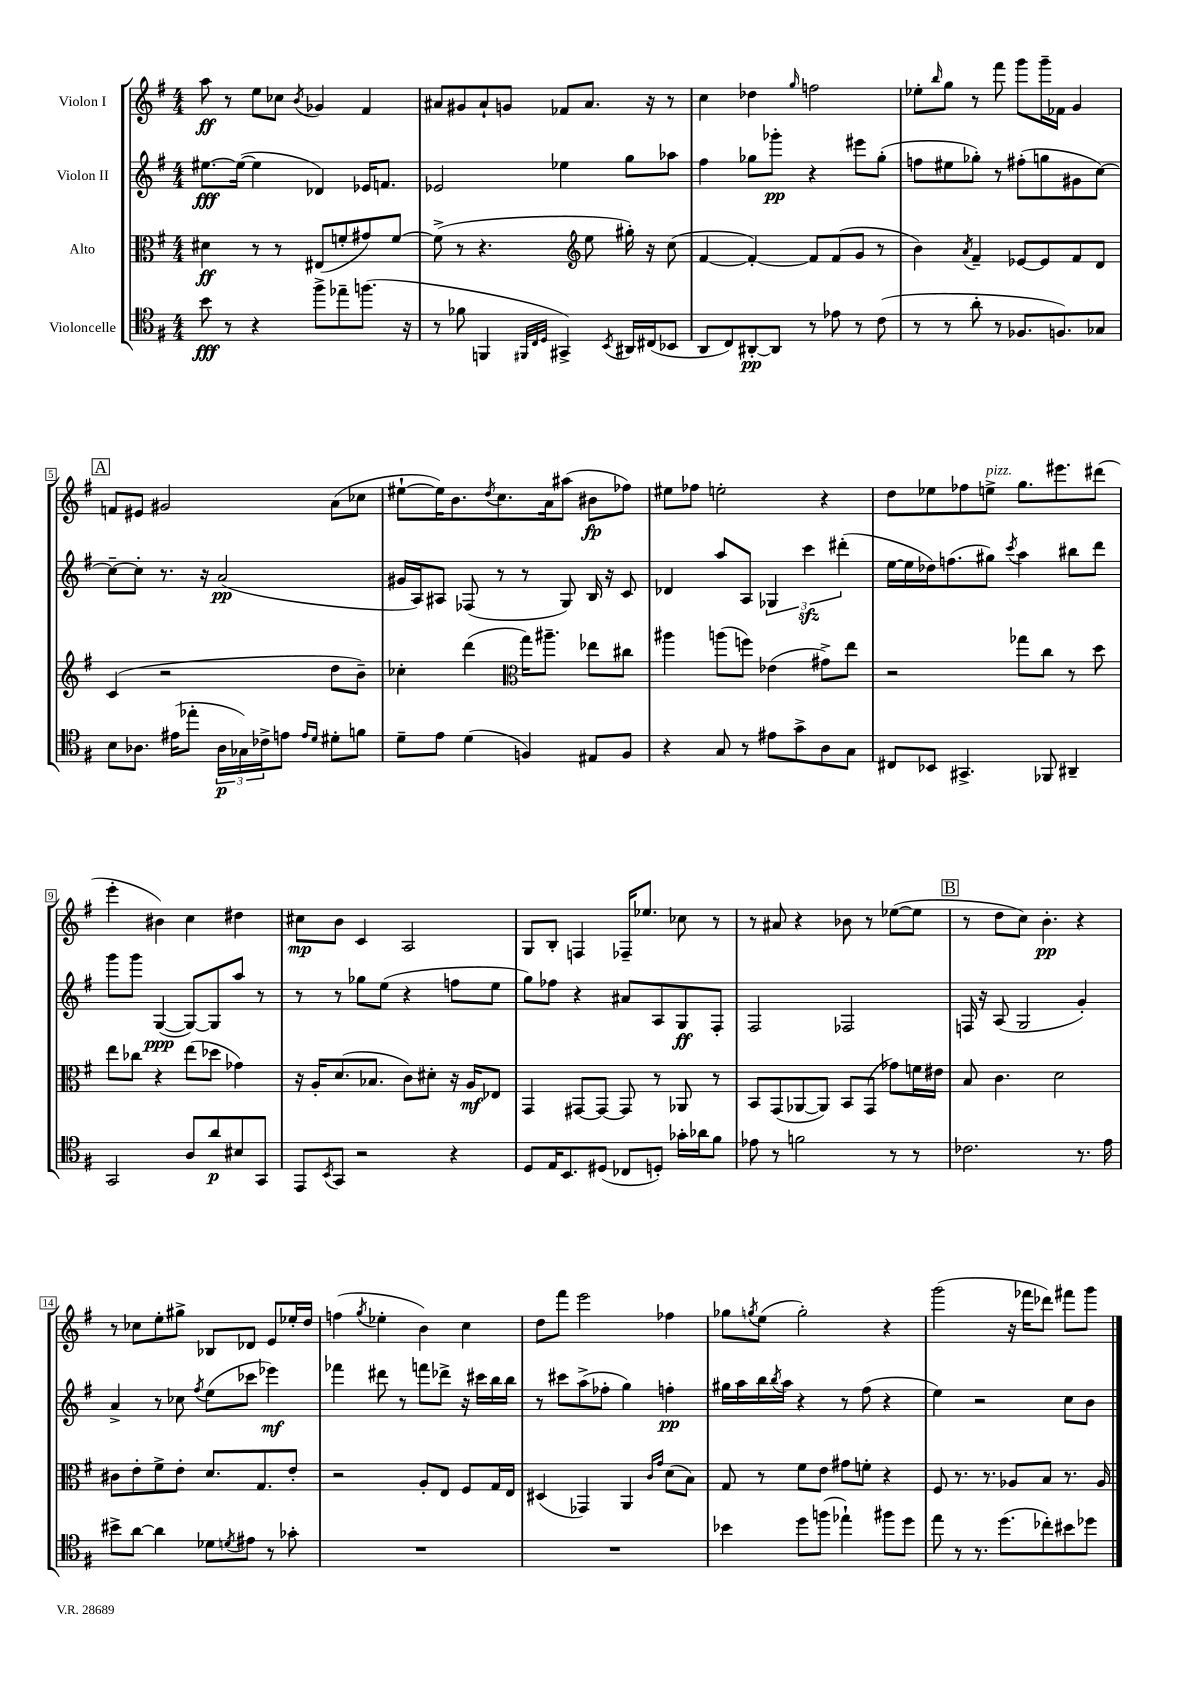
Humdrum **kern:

**kern	**dynam	**kern	**dynam	**kern	**dynam	**kern	**dynam
*part4	*part4	*part3	*part3	*part2	*part2	*part1	*part1
*staff4	*staff4	*staff3	*staff3	*staff2	*staff2	*staff1	*staff1
*I"Violoncelle	*	*I"Alto	*	*I"Violon II	*	*I"Violon I	*
*clefC4	*	*clefC3	*	*clefG2	*	*clefG2	*
*k[f#]	*	*k[f#]	*	*k[f#]	*	*k[f#]	*
*M4/4	*	*M4/4	*	*M4/4	*	*M4/4	*
=1	=1	=1	=1	=1	=1	=1	=1
8b\	fff	4d#X\	ff	[8.ee#X\L	fff	8aa\	ff
8r	.	.	.	.	.	8r	.
.	.	.	.	(16ee#\Jk_	.	.	.
4r	.	8r	.	4ee#\]	.	8ee\L	.
.	.	8r	.	.	.	8cc-X\J	.
.	.	.	.	.	.	8qb/	.
8ff#^\L	.	(8E#X/L	.	4d-X/)	.	4g-X/	.
8ee-X~\	.	8fn'/	.	.	.	.	.
(8.ffn\J	.	8g#X/)	.	16e-X/KL	.	4f#/	.
.	.	.	.	8.fn/J	.	.	.
.	.	[8f/J	.	.	.	.	.
16r	.	.	.	.	.	.	.
=2	=2	=2	=2	=2	=2	=2	=2
8r	.	(8f^\]	.	2e-X/	.	8a#X/L	.
8f-X\	.	8r	.	.	.	8g#X/	.
4FFn/	.	4.r	.	.	.	8a#`/	.
.	.	.	.	.	.	8gn/J	.
32qqFF#X/LLL	.	.	.	.	.	.	.
32qqC/	.	.	.	.	.	.	.
32qqD/JJJ	.	.	.	.	.	.	.
4GG#X^/)	.	.	.	4ee-X\	.	8f-X/L	.
*	*	*clefG2	*	*	*	*	*
.	.	8ee\	.	.	.	8.a#/J	.
8qBB/	.	.	.	.	.	.	.
16AA#X/LL	.	16gg#X'\)	.	8gg\L	.	.	.
(16C#X/J	.	16r	.	.	.	16r	.
8BB-X/J	.	(8cc\	.	8aa-X\J	.	8r	.
=3	=3	=3	=3	=3	=3	=3	=3
8AA/L	.	[4f#/	.	4ff#\	.	4cc\	.
8C/)	.	.	.	.	.	.	.
[8AA#X'/	pp	4f#'/_)	.	8gg-X\L	.	4dd-X\	.
8AA#/J]	.	.	.	8ggg-X'\J	pp	.	.
.	.	.	.	.	.	16qqgg/	.
8r	.	8f#/L]	.	4r	.	2ffn\	.
8e-X\	.	(8f#/	.	.	.	.	.
8r	.	8g/J	.	8eee#X\L	.	.	.
(8c\	.	8r	.	(8gg-'\J	.	.	.
=4	=4	=4	=4	=4	=4	=4	=4
8r	.	4b\)	.	8ffn\L	.	8ee-X'\L	.
.	.	.	.	.	.	16qqbb/	.
8r	.	.	.	8ee#X\	.	8gg\J	.
.	.	8qa/	.	.	.	.	.
8a'\	.	4f#~/	.	8gg-X'\J)	.	8r	.
8r	.	.	.	8r	.	8fff#\	.
8.F-X/L	.	[8e-X/L	.	(8ff#X'\L	.	8ggg\L	.
.	.	8e-/]	.	8ggn\	.	16ggg~\L	.
8.Fn/)	.	.	.	.	.	16f-X\JJ	.
.	.	8f#/	.	8g#X\	.	4g/	.
8G-X/J	.	8d/J	.	[8cc\J)	.	.	.
!!LO:LB:g=z
!!LO:REH:place=s1:t=A
=5	=5	=5	=5	=5	=5	=5	=5
8B\L	.	(4c/	.	8cc~\L_	.	8fn/L	.
8.A-X\J	.	.	.	8cc'\J]	.	8e#X/J	.
.	.	2r	.	8.r	.	2g#X/	.
(16e#X\KL	.	.	.	.	.	.	.
8ee-X'\J	.	.	.	.	.	.	.
.	.	.	.	16r	.	.	.
24A-\LL	p	.	.	(2a/	pp	.	.
24G-X\)	.	.	.	.	.	.	.
24c-X^\J	.	.	.	.	.	.	.
8en\J	.	.	.	.	.	.	.
16qqe/LL	.	.	.	.	.	.	.
16qqd/JJ	.	.	.	.	.	.	.
8d#X'\L	.	8dd\L	.	.	.	(8a\L	.
8fn\J	.	8b~\J)	.	.	.	8cc-X\J	.
=6	=6	=6	=6	=6	=6	=6	=6
8d~\L	.	4cc-X'\	.	16g#X/LL	.	[8ee#X`\L	.
.	.	.	.	16A/J)	.	.	.
8e\J	.	.	.	8A#X/J	.	16ee#\K])	.
.	.	.	.	.	.	8.b\	.
(4d\	.	(4ddd\	.	(8F-X/	.	.	.
.	.	.	.	.	.	8qdd/	.
.	.	.	.	8r	.	8.cc\	.
*	*	*clefC3	*	*	*	*	*
4Fn/)	.	16gg\KL)	.	8r	.	.	.
.	.	8.aa#X~\J	.	.	.	16a\k	.
.	.	.	.	8G/)	.	(8aa#X\J	.
8E#X/L	.	8ee-X\L	.	16B/	.	8b#X\L	fp
.	.	.	.	16r	.	.	.
8F/J	.	8cc#X\J	.	8c/	.	8ff-X\J)	.
=7	=7	=7	=7	=7	=7	=7	=7
4r	.	4aa#X\	.	4d-X/	.	8ee#X\L	.
.	.	.	.	.	.	8ff-X\J	.
8G/	.	(8aan\L	.	8aa/L	.	2een'\	.
8r	.	8ffn\J)	.	8A/J	.	.	.
8e#X\L	.	(4e-X\	.	6G-X/	.	.	.
8g^\	.	.	.	.	.	.	.
.	.	.	.	6ccczz\	.	.	.
8A\	.	8g#X^\L)	.	.	.	4r	.
.	.	.	.	(6ddd#X'\	.	.	.
8G\J	.	8ee\J	.	.	.	.	.
=8	=8	=8	=8	=8	=8	=8	=8
8C#X/L	.	2r	.	[16ee\LL	.	8dd\L	.
.	.	.	.	16ee\]	.	.	.
8BB-X/J	.	.	.	16dd-X\J)	.	8ee-X\	.
.	.	.	.	(8.ffn\	.	.	.
4.GG#X^/	.	.	.	.	.	8ff-X\	.
!	!	!	!	!	!	!LO:TX:a:i:t=pizz.	!
.	.	.	.	8gg#X\J)	.	8een^\J	.
.	.	.	.	8qccc/	.	.	.
.	.	8gg-X\L	.	4aa\	.	8.gg\L	.
8FF-X/	.	8cc\J	.	.	.	.	.
.	.	.	.	.	.	8.eee#X\	.
4AA#X~/	.	8r	.	8bb#X\L	.	.	.
.	.	8dd\	.	8ddd\J	.	(8ddd#X\J	.
!!LO:LB:g=z
=9	=9	=9	=9	=9	=9	=9	=9
2GG/	.	8ee\L	.	8ggg\L	.	4eee'\	.
.	.	8cc-X\J	.	8ggg\J	.	.	.
.	.	4r	.	([4G/	ppp	4b#X\)	.
8A/L	.	(8ee\L	.	8G/L_)	.	4cc\	.
8a/	p	8dd-X\J	.	8G/]	.	.	.
8B#X/	.	4g-X\)	.	8aa/J	.	4dd#X\	.
8GG/J	.	.	.	8r	.	.	.
=10	=10	=10	=10	=10	=10	=10	=10
8EE/L	.	16r	.	8r	.	8cc#X\L	mp
.	.	16A'/KL	.	.	.	.	.
8qBB/	.	.	.	.	.	.	.
8GG/J	.	(8.d/	.	8r	.	8b\J	.
2r	.	.	.	8gg-X\L	.	4c/	.
.	.	8.B-X/J	.	.	.	.	.
.	.	.	.	(8ee\J	.	.	.
.	.	8c\L)	.	4r	.	2A/	.
.	.	8d#X'\J	.	.	.	.	.
4r	.	16r	.	8ffn\L	.	.	.
.	.	16A/KL	mf	.	.	.	.
.	.	8E-X/J	.	8ee\J	.	.	.
=11	=11	=11	=11	=11	=11	=11	=11
8D/L	.	4GG/	.	8gg\L)	.	8G/L	.
16E/K	.	.	.	8ff-X\J	.	8B'/J	.
8.BB/	.	.	.	.	.	.	.
.	.	[8GG#X/L	.	4r	.	4Fn/	.
(8D#X/J	.	8GG#/J_	.	.	.	.	.
8C-X/L	.	8GG#/]	.	8a#X/L	.	16F-X~/KL	.
.	.	.	.	.	.	8.ee-X/J	.
8Dn'/J)	.	8r	.	8A/	.	.	.
16g-X'\LL	.	8AA-X/	.	8G/	ff	8cc-X\	.
16a-X\J	.	.	.	.	.	.	.
8f#\J	.	8r	.	8F#'/J	.	8r	.
=12	=12	=12	=12	=12	=12	=12	=12
8e-X\	.	8BB/L	.	2F#/	.	8r	.
8r	.	(8GG/	.	.	.	8a#X/	.
2fn\	.	[8AA-X/	.	.	.	4r	.
.	.	8AA-/J])	.	.	.	.	.
.	.	8BB/L	.	2F-X/	.	8b-X\	.
.	.	(8GG/J	.	.	.	8r	.
8r	.	8g-X\L)	.	.	.	([8ee-X\L	.
8r	.	16fn\L	.	.	.	8ee-\J]	.
.	.	16e#X\JJ	.	.	.	.	.
!!LO:REH:place=s1:t=B
=13	=13	=13	=13	=13	=13	=13	=13
2.c-X\	.	8B/	.	16Fn/	.	8r	.
.	.	.	.	16r	.	.	.
.	.	4.c\	.	(8A/	.	8dd\L	.
.	.	.	.	2G/	.	8cc\J)	.
.	.	.	.	.	.	4.b'\	pp
.	.	2d\	.	.	.	.	.
8.r	.	.	.	4g'/)	.	4r	.
16e\	.	.	.	.	.	.	.
!!LO:LB:g=z
=14	=14	=14	=14	=14	=14	=14	=14
8b#X^\L	.	8c#X\L	.	4a^/	.	8r	.
[8a\J	.	8e'\	.	.	.	8cc-X\L	.
4a\]	.	8f#^\	.	8r	.	8ee'\	.
.	.	8e'\J	.	8cc-X\	.	8gg#X^\J	.
.	.	.	.	8qff#/	.	.	.
8d-X\L	.	8.d/L	.	(8ee\L	.	8B-X/L	.
8qdn/	.	.	.	.	.	.	.
8e#X\J	.	.	.	8ccc-X\J	.	8d-X/J	.
.	.	8.G/	.	.	.	.	.
8r	.	.	.	4eee-X\)	mf	8e/L	.
8g-X'\	.	8e'/J	.	.	.	16ee-X'/L	.
.	.	.	.	.	.	16dd/JJ	.
=15	=15	=15	=15	=15	=15	=15	=15
1r	.	2r	.	4fff-X\	.	(4ffn\	.
.	.	.	.	.	.	8qgg/	.
.	.	.	.	8ddd#X\	.	4ee-X'\	.
.	.	.	.	8r	.	.	.
.	.	8A'/L	.	8fffn\L	.	4b\)	.
.	.	8E/J	.	8ddd-X^\J	.	.	.
.	.	8F#/L	.	16r	.	4cc\	.
.	.	.	.	16ccc#X\LL	.	.	.
.	.	16G/L	.	16bb\	.	.	.
.	.	16E/JJ	.	16bb\JJ	.	.	.
=16	=16	=16	=16	=16	=16	=16	=16
1r	.	(4D#X/	.	8r	.	8dd\L	.
.	.	.	.	8ccc#X\L	.	8fff#\J	.
.	.	4GG-X/)	.	(8aa^\	.	2eee\	.
.	.	.	.	8ff-X'\J	.	.	.
.	.	4AA/	.	4gg\)	.	.	.
.	.	16qqc/LL	.	.	.	.	.
.	.	16qqg/JJ	.	.	.	.	.
.	.	(8d\L	.	4ffn'\	pp	4ff-X\	.
.	.	8B\J)	.	.	.	.	.
=17	=17	=17	=17	=17	=17	=17	=17
4b-X\	.	8G/	.	16gg#X\LL	.	8gg-X\L	.
.	.	.	.	16aa\	.	.	.
.	.	.	.	.	.	8qggn/	.
.	.	8r	.	16bb\	.	(8ee\J	.
.	.	.	.	8qbb/	.	.	.
.	.	.	.	16aa\JJ	.	.	.
8dd\L	.	8f#\L	.	4r	.	2gg'\)	.
(8ffn\J	.	8e\J	.	.	.	.	.
4ee-X`\)	.	8g#X\L	.	8r	.	.	.
.	.	8fn'\J	.	(8ff#\	.	.	.
8ff#X\L	.	4r	.	4r	.	4r	.
8dd\J	.	.	.	.	.	.	.
=18	=18	=18	=18	=18	=18	=18	=18
8ee\	.	8F#/	.	4ee\)	.	(2ggg\	.
8r	.	8.r	.	.	.	.	.
8.r	.	.	.	2r	.	.	.
.	.	8.r	.	.	.	.	.
(8.dd\L	.	.	.	.	.	.	.
.	.	8A-X/L	.	.	.	16r	.
.	.	.	.	.	.	16fff-X\KL	.
8cc-X'\)	.	8B/J	.	.	.	8ddd-X\J)	.
8b#X\	.	8.r	.	8cc\L	.	8fff#X\L	.
8dd-X\J	.	.	.	8b\J	.	8ggg\J	.
.	.	16A-/	.	.	.	.	.
==	==	==	==	==	==	==	==
*-	*-	*-	*-	*-	*-	*-	*-
